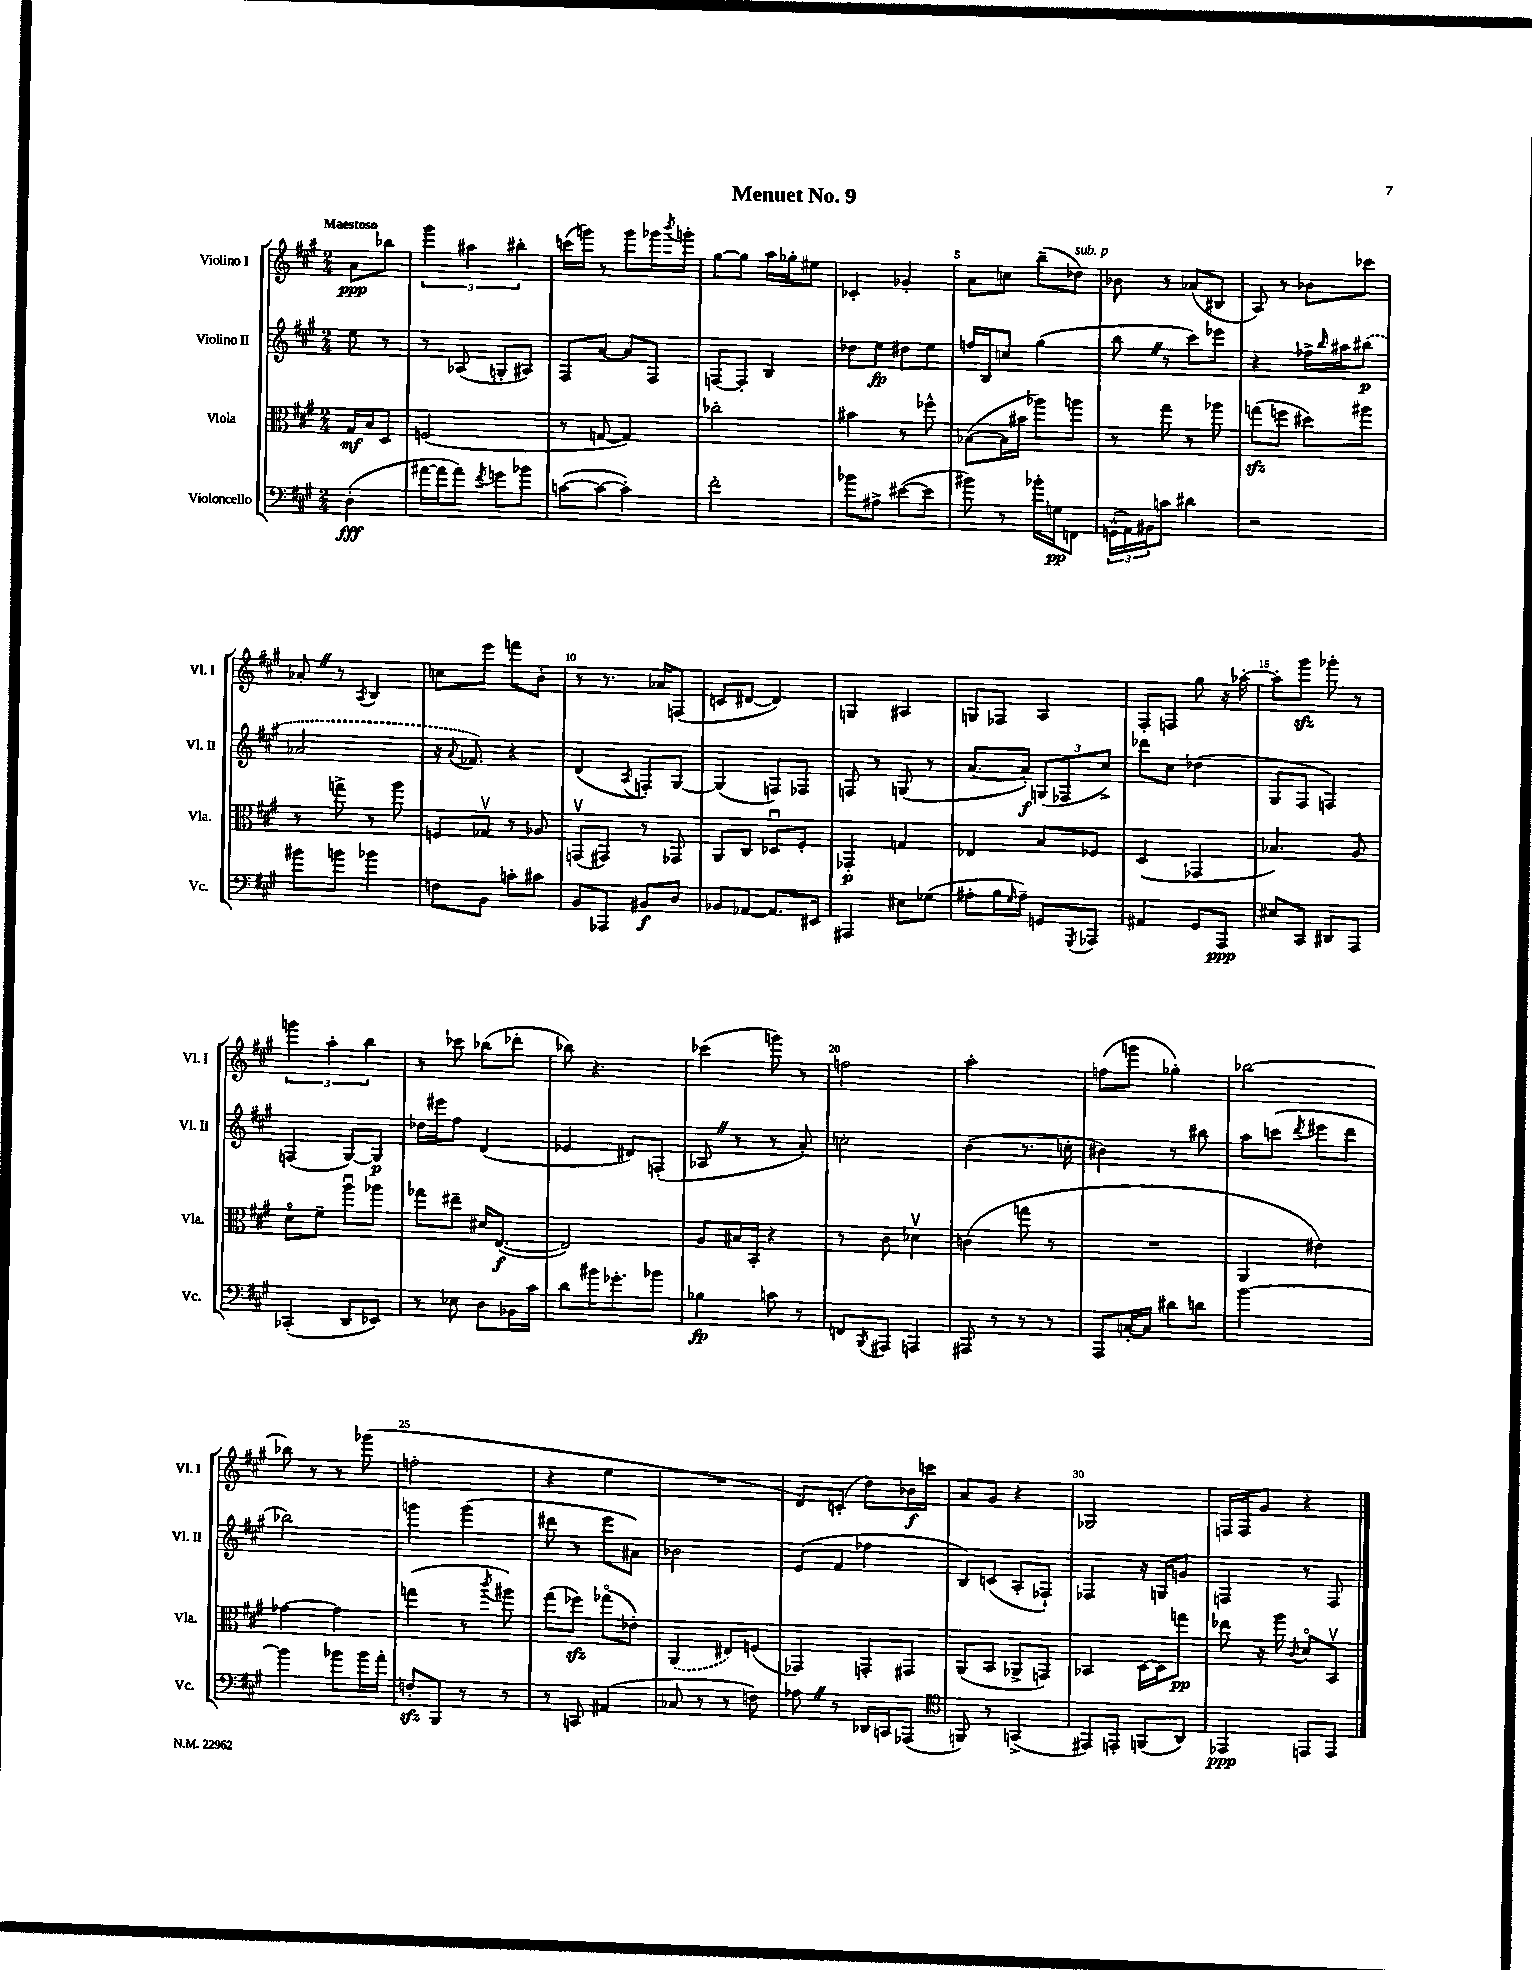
\header { title = "Menuet No. 9" }
<<
\new StaffGroup <<
\new Staff = "s0" \with { instrumentName = "Violino I" shortInstrumentName = "Vl. I" } {
    \clef treble \key a \major \numericTimeSignature \time 2/4 \partial 4 \tempo "Maestoso"
    a'8\ppp bes''8 |
    \tuplet 3/2 { gis'''4 ais''4 bis''4-. } |
    c'''16( g'''16) r8 g'''8 ges'''16 \acciaccatura { b'''8 } g'''16-. |
    gis''8~ gis''8 a''16 ges''16-. eis''8 |
    ces'4-. ges'4-. |
    a'8 c''8 b''8--( des''8^\markup { \italic "sub. p" }) |
    bes'8 r8 aes'8( bis8 |
    a8) r8 bes'8 ces'''8 |
    aes'8-. \once \override BreathingSign.text = \markup { \musicglyph "scripts.caesura.straight" } \breathe r8 \acciaccatura { a8 } b4 |
    c''8 e'''8 f'''8 b'8-. |
    r8 r8. aes'16 f8( |
    c'8 dis'8~ dis'4) |
    g4 ais4 |
    g8 fes8 a4 |
    fis8-. f8 gis''8 r16 aes''16~-. |
    aes''8-. gis'''8\sfz ges'''8-. r8 |
    \tuplet 3/2 { g'''4 a''4-. b''4 } |
    r8 ces'''8 bes''8( des'''8-. |
    bes''8) r4. |
    ces'''4( g'''8) r8 |
    f''2 |
    a''2-. |
    f''8( g'''8 ges''4-.) |
    bes''2~ |
    bes''8 r8 r8 ges'''8( |
    f''2-. |
    r4 e''4 |
    R2 |
    d'8) c'8-.( d''8) bes'16\f c'''16 |
    a'8 gis'8 r4 |
    ges2 |
    f16 f16 gis'8 r4 \bar "|." |
}
\new Staff = "s1" \with { instrumentName = "Violino II" shortInstrumentName = "Vl. II" } {
    \clef treble \key a \major \numericTimeSignature \time 2/4 \partial 4
    e''8 r8 |
    r8 aes8( g8-. ais8) |
    fis8 a'8~ a'8 fis8 |
    f8~ f8-. b4 |
    des''8 e''8\fp dis''8 e''8 |
    f''16 b16 c''8 gis''4( |
    b''8 \once \override BreathingSign.text = \markup { \musicglyph "scripts.caesura.straight" } \breathe r8 cis'''8) ees'''8 |
    r4 fes''16-> \grace { b''16 } ais''16 \once \slurDashed bis''8\p( |
    aes'2 |
    r16 \appoggiatura { a'8 } fes'8.) r4 |
    d'4( \acciaccatura { a8 } f8-.) gis8~ |
    gis4( f8) fes8 |
    f8 r8 g8( r8 |
    a'8.~ a'16-.\f) \tuplet 3/2 { g8( fes8 cis''8->) } |
    des'''8 cis''8 des''4( |
    gis8 fis8 f4) |
    f4( gis8~) gis8\p |
    des''16 eis'''16 fis''8 d'4( |
    ees'4 dis'8) f8-.( |
    aes8 \once \override BreathingSign.text = \markup { \musicglyph "scripts.caesura.straight" } \breathe r8 r8 a'8-.) |
    c''2-. |
    b'4( r8. c''16-. |
    bis'4) r8 bis''8 |
    a''8 c'''8( \acciaccatura { d'''8 } eis'''8 d'''8 |
    bes''2) |
    g'''4 g'''4( |
    dis'''8 r8 e'''8 ais'8) |
    bes'2 |
    e'8( fis'8 fes''4 |
    b8) c'8( a8-. fes8-!) |
    fes4 r16 g16 g'8 |
    f4 r8 f8 \bar "|." |
}
\new Staff = "s2" \with { instrumentName = "Viola" shortInstrumentName = "Vla." } {
    \clef alto \key a \major \numericTimeSignature \time 2/4 \partial 4
    gis16\mf b16 d8 |
    f2( |
    r8 g8~ g4) |
    ces''2-. |
    bis'4 r8 fes''8-^ |
    bes8~( bes16 bis'16 aes''8) a''8 |
    r8 gis''8 r8 aes''8 |
    g''8\sfz( f''8 dis''8) ais''8 |
    r8 g''8-> r8 a''8 |
    f8 ges8\upbow r8 aes8 |
    g,8\upbow( gis,8) r8 ges,8 |
    a,8 cis8 des8\downbow fis8-. |
    ges,4-.\p g4 |
    ees4 b8 fes8 |
    d4( ges,4 |
    bes4.) a8 |
    d'8\flageolet fis'8-- a''8\downbow aes''8 |
    ges''8 eis''8-- dis'16 e8.~\f( |
    e2) |
    a8 bis16 b,16-. r4 |
    r8 cis'8 des'4\upbow |
    c'4( g''8 r8 |
    R2 |
    a,4 eis'4) |
    ges'4~ ges'4 |
    g''4( r8 \acciaccatura { cis'''8 } ais''8) |
    gis''8( fes''8\sfz) ges''8\flageolet( ees'8-.) |
    \once \slurDashed a,4( eis8) f8( |
    ges,4) g,8-. gis,8 |
    a,8( b,8 aes,8-> g,8) |
    bes,4 d16~ d16 g''8\pp |
    ees''8 r16 a''16 \appoggiatura { cis'8 } d'8\flageolet b,8\upbow \bar "|." |
}
\new Staff = "s3" \with { instrumentName = "Violoncello" shortInstrumentName = "Vc." } {
    \clef bass \key a \major \numericTimeSignature \time 2/4 \partial 4
    d4-.\fff( |
    ais'16~ ais'16 ais'8) \acciaccatura { fis'8 } g'8 bes'8 |
    c'8~( c'8~ c'4-.) |
    fis'2-. |
    bes'8 ais8-> eis'8~( eis'8 |
    bis'8) r8 bes'16-. g16\pp f,8 |
    \tuplet 3/2 { g,16-^( a,16) bis,16 } c'8 dis'4 |
    r2 |
    bis'8 b'8 bes'4 |
    f8 b,8 c'8-. cis'8 |
    b,8 aes,,8 bis,8\f d8 |
    bes,8 aes,8~ aes,8. eis,16 |
    ais,,4 eis8 ges8( |
    ais8-. b16 \grace { gis16 } ais16--) g,8 \acciaccatura { gis,,8 } aes,,8 |
    ais,4 gis,8 a,,8\ppp |
    eis8 cis,8 dis,8 a,,8 |
    ces,4-.( d,8 ees,8) |
    r8 ees8 d8 bes,16 cis'16 |
    d'8 bis'16 ges'8.-. bes'8 |
    bes4\fp c'8 r8 |
    f,8 \acciaccatura { b,,8 } ais,,8 a,,4 |
    ais,,8 r8 r8 r8 |
    a,,8 c16~-. c16 dis'8 d'8 |
    b'2~ |
    b'4 bes'8 bes'16 a'16-. |
    f8-.\sfz b,,8 r8 r8 |
    r8 c,8 ais,4( |
    ces8 r8 r8 f8) |
    aes8 \once \override BreathingSign.text = \markup { \musicglyph "scripts.caesura.straight" } \breathe r8 des,16 c,16 aes,,8( |
    \clef tenor f,8) r8 g,4->( |
    eis,8) e,8-. f,8( a,8) |
    ees,4\ppp e,8 e,8 \bar "|." |
}
>>
>>
\layout { \context { \Score \override BarNumber.break-visibility = ##(#f #t #t) barNumberVisibility = #(every-nth-bar-number-visible 5) } }
